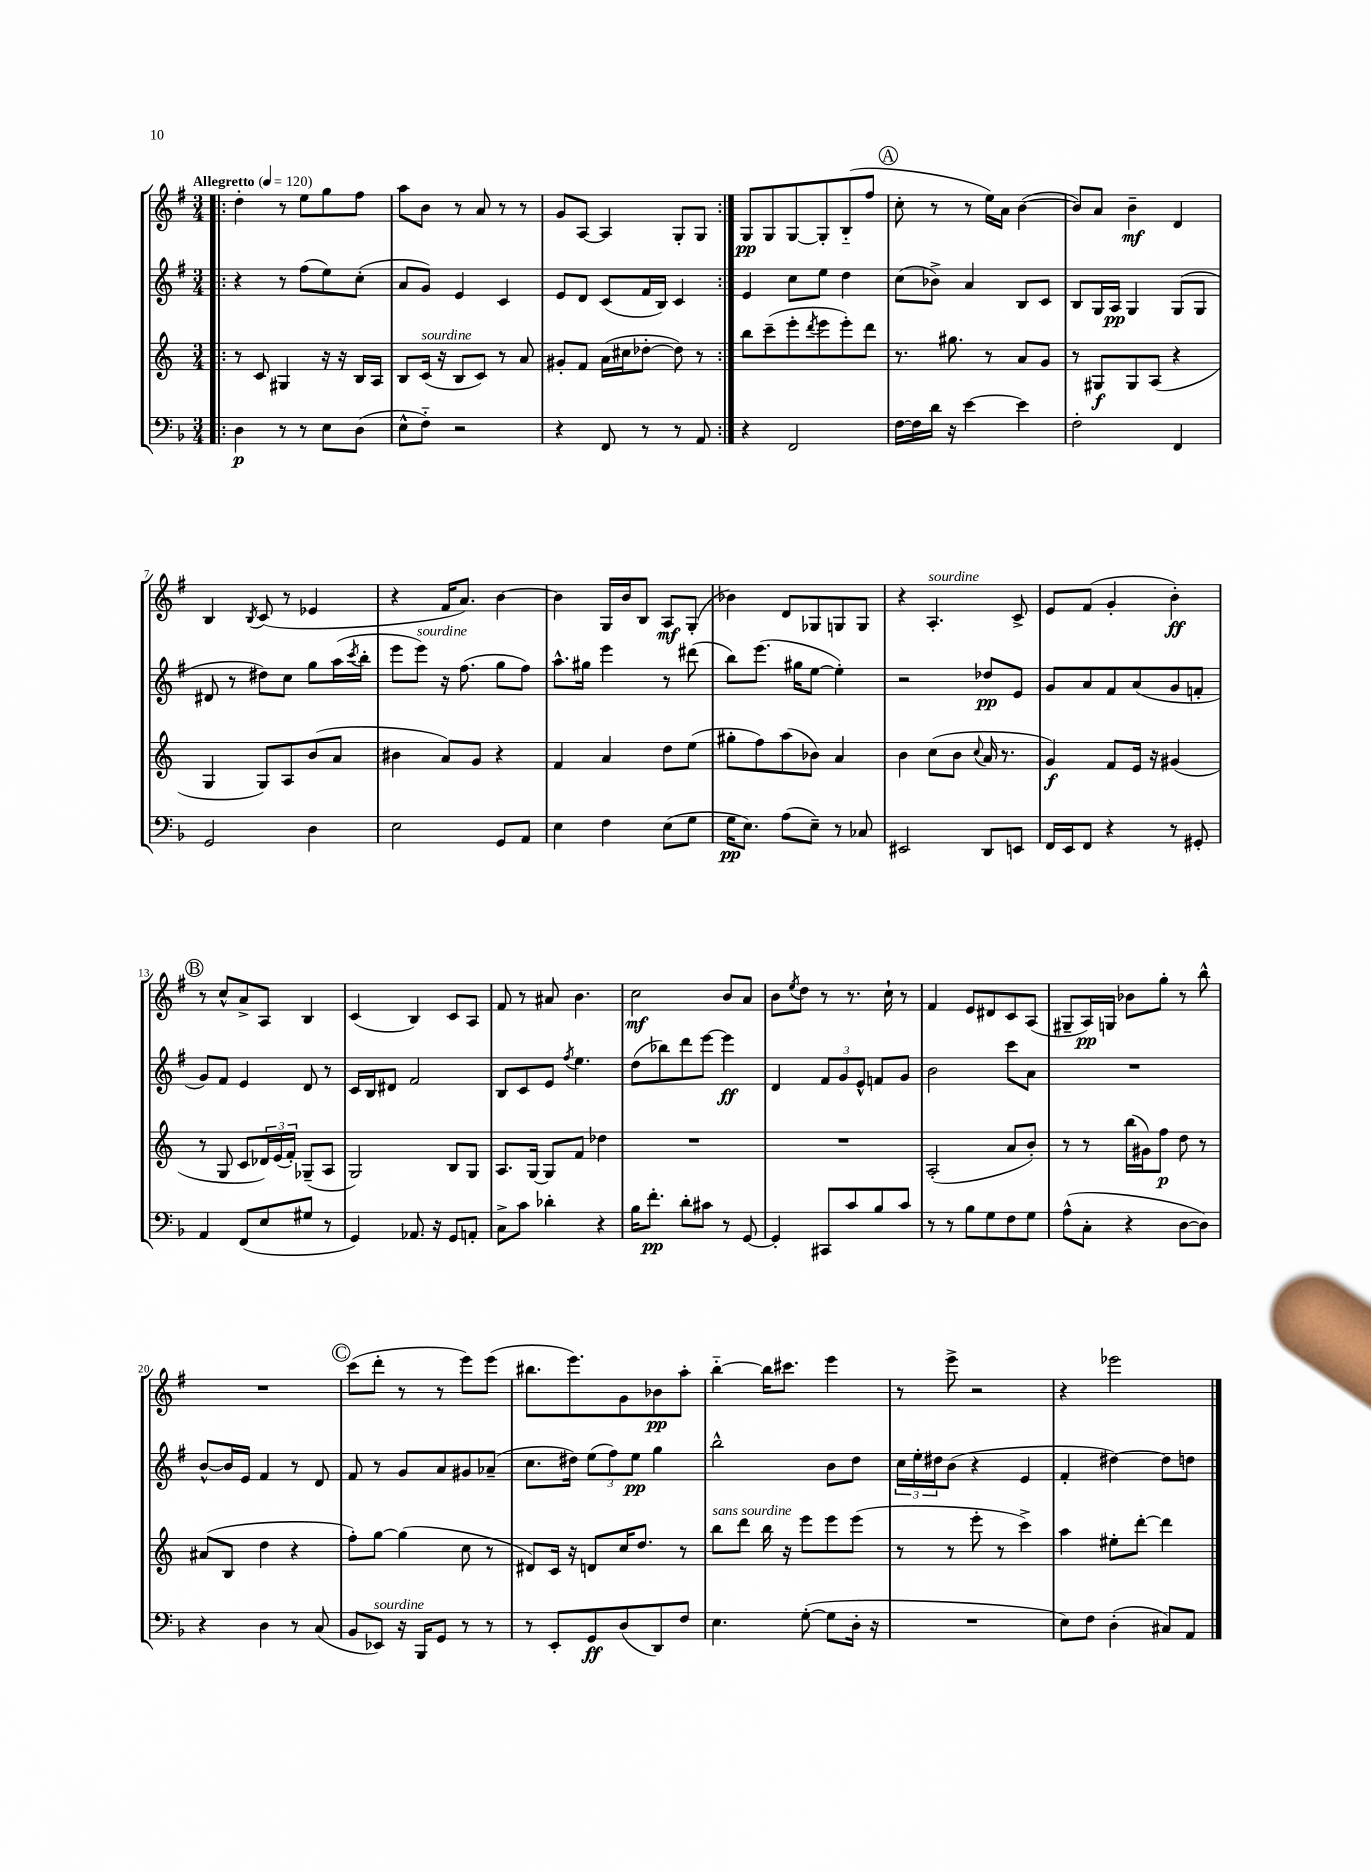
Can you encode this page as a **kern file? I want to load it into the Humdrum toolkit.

**kern	**kern	**kern	**kern
*staff4	*staff3	*staff2	*staff1
*clefF4	*clefG2	*clefG2	*clefG2
*k[b-]	*k[]	*k[f#]	*k[f#]
*M3/4	*M3/4	*M3/4	*M3/4
*MM120	*MM120	*MM120	*MM120
=!|:	=!|:	=!|:	=!|:
4D	8r	4r	4dd'
.	8c	.	.
8r	4G#	8r	8r
8r	.	(8ff#	8ee
8E	16r	8ee)	8gg
.	16r	.	.
(8D	16B	(8cc'	8ff#
.	16A	.	.
=	=	=	=
8E^^	8B	8a	8aa
8F'~)	(16c	8g)	8b
.	16r	.	.
2r	8B	4e	8r
.	8c)	.	8a
.	8r	4c	8r
.	8a	.	8r
=	=	=	=
4r	8g#'	8e	8g
.	8f	8d	[8A
8FF	(16a	(8c	4A]
.	16cc#	.	.
8r	[8dd-'	16f#	.
.	.	16B)	.
8r	8dd-])	4c	8G'
8AA	8r	.	8G
=:|!	=:|!	=:|!	=:|!
4r	8bb	4e	8G
.	(8ccc~	.	8G
2FF	8eee'	8cc	[8G
.	8qddd	.	.
.	8eee	8ee	8G']
.	8eee')	4dd	(8B'~
.	8ddd	.	8ff#
=	=	=	=
[16F	8.r	(8cc	8cc'
16F]	.	.	.
16d	.	8b-^)	8r
16r	8.gg#	.	.
[4e	.	4a	8r
.	8r	.	16ee)
.	.	.	16a
4e]	8a	8B	([4b
.	8g	8c	.
=	=	=	=
2F'	8r	8B	8b])
.	8G#	16G	8a
.	.	16A	.
.	8G#	4G	4b~
.	(8A	.	.
4FF	4r	(8G	4d
.	.	8G	.
=	=	=	=
2GG	4G	8d#	4B
.	.	8r	.
.	.	.	8qB
.	8G)	8dd#)	(8c
.	8A	8cc	8r
4D	(8b	8gg	4e-
.	8a	(16aa	.
.	.	8qccc	.
.	.	16bb'	.
=	=	=	=
2E	4b#	8eee	4r
.	.	8eee)	.
.	8a)	16r	16f#
.	.	(8.ff#	8.a)
.	8g	.	.
8GG	4r	8gg	[4b
8AA	.	8ff#)	.
=	=	=	=
4E	4f	8.aa^^	4b]
.	.	16gg#	.
4F	4a	4eee	16G
.	.	.	16b
.	.	.	8B
(8E	8dd	8r	8A
8G	(8ee	(8ddd#	(8G'
=	=	=	=
16G	8gg#'	8bb)	4b-)
8.E)	.	.	.
.	8ff)	(8.eee	.
(8A	(8aa	.	8d
.	.	16gg#	.
8E~)	8b-)	[8ee	8G-
8r	4a	4ee'])	8G
8C-	.	.	8G
=	=	=	=
2EE#	4b	2r	4r
.	(8cc	.	4.A'
.	8b	.	.
.	8qqcc	.	.
8DD	16a	8dd-	.
.	8.r	.	.
8EE	.	8e	8c^
=	=	=	=
16FF	4g)	8g	8e
16EE	.	.	.
8FF	.	8a	(8f#
4r	8f	8f#	4g'
.	16e	(8a	.
.	16r	.	.
8r	(4g#	8g	4b')
8GG#'	.	8f'	.
=	=	=	=
4AA	8r	8g)	8r
.	8G	8f#	8cc^^
(8FF	8c	4e	8a^
8E	24d-)	.	8A
.	(24e	.	.
.	24f')	.	.
8G#	(8G-~	8d	4B
8r	8A	8r	.
=	=	=	=
4GG)	2G)	16c	(4c
.	.	16B	.
.	.	8d#	.
8.AA-	.	2f#	4B)
16r	.	.	.
8GG	8B	.	8c
8AA'	8G	.	8A
=	=	=	=
8C^	8.A	8B	8f#
8c	.	8c	8r
.	[16G	.	.
4d-'	8G]	8e	8a#
.	.	8qff#	.
.	8f	4.ee	4.b
4r	4dd-	.	.
=	=	=	=
16B-	2.r	(8dd	2cc
8.f'	.	.	.
.	.	8bb-)	.
8d'	.	8ddd	.
8c#	.	[8eee	.
8r	.	4eee]	8b
[8GG	.	.	8a
=	=	=	=
4GG']	2.r	4d	8b
.	.	.	8qee
.	.	.	8dd
8CC#	.	12f#	8r
.	.	12g	.
8c	.	.	8.r
.	.	12e^^	.
8B-	.	8f	.
.	.	.	16cc`
8c	.	8g	8r
=	=	=	=
8r	(2A'	2b	4f#
8r	.	.	.
8B-	.	.	8e
8G	.	.	8d#
8F	8a	8ccc	8c
8G	8b')	8a	(8A
=	=	=	=
(8A^^	8r	2.r	8G#~
8C'	8r	.	16A)
.	.	.	16G
4r	(16bb	.	8b-
.	16g#)	.	.
.	8ff	.	8gg'
[8D	8dd	.	8r
8D])	8r	.	8bb^^
=	=	=	=
4r	(8a#	[8b^^	2.r
.	8B	16b]	.
.	.	16e	.
4D	4dd	4f#	.
8r	4r	8r	.
(8C	.	8d	.
=	=	=	=
8BB-	8ff')	8f#	(8ccc
8EE-)	[8gg	8r	8ddd'
16r	(4gg]	8g	8r
16BBB-	.	.	.
8GG	.	8a	8r
8r	8cc	8g#	8eee)
8r	8r	(8a-~	(8eee
=	=	=	=
8r	8d#)	8.cc	8.bb#
8EE'	16c	.	.
.	16r	16dd#)	8.eee)
8GG	8d	(12ee	.
.	.	12ff#)	.
(8D	16cc	.	8g
.	.	12ee	.
.	8.dd	.	.
8DD)	.	4gg	8b-
8F	8r	.	8aa'
=	=	=	=
4.E	8bb	2bb^^	[4bb'~
.	8ddd	.	.
.	16bb	.	16bb]
.	16r	.	8.ccc#
([8G'	8eee	.	.
8G]	8eee	8b	4eee
16D'	(8eee	8dd	.
16r	.	.	.
=	=	=	=
2.r	8r	24cc	8r
.	.	24ee'	.
.	.	24dd#	.
.	8r	(8b	8eee^
.	8eee'	4r	2r
.	8r	.	.
.	4ccc^)	4e	.
=	=	=	=
8E)	4aa	4f#'	4r
8F	.	.	.
(4D'	8ee#'	[4dd#)	2eee-
.	[8ddd'	.	.
8C#)	4ddd]	8dd#]	.
8AA	.	8dd	.
==	==	==	==
*-	*-	*-	*-
